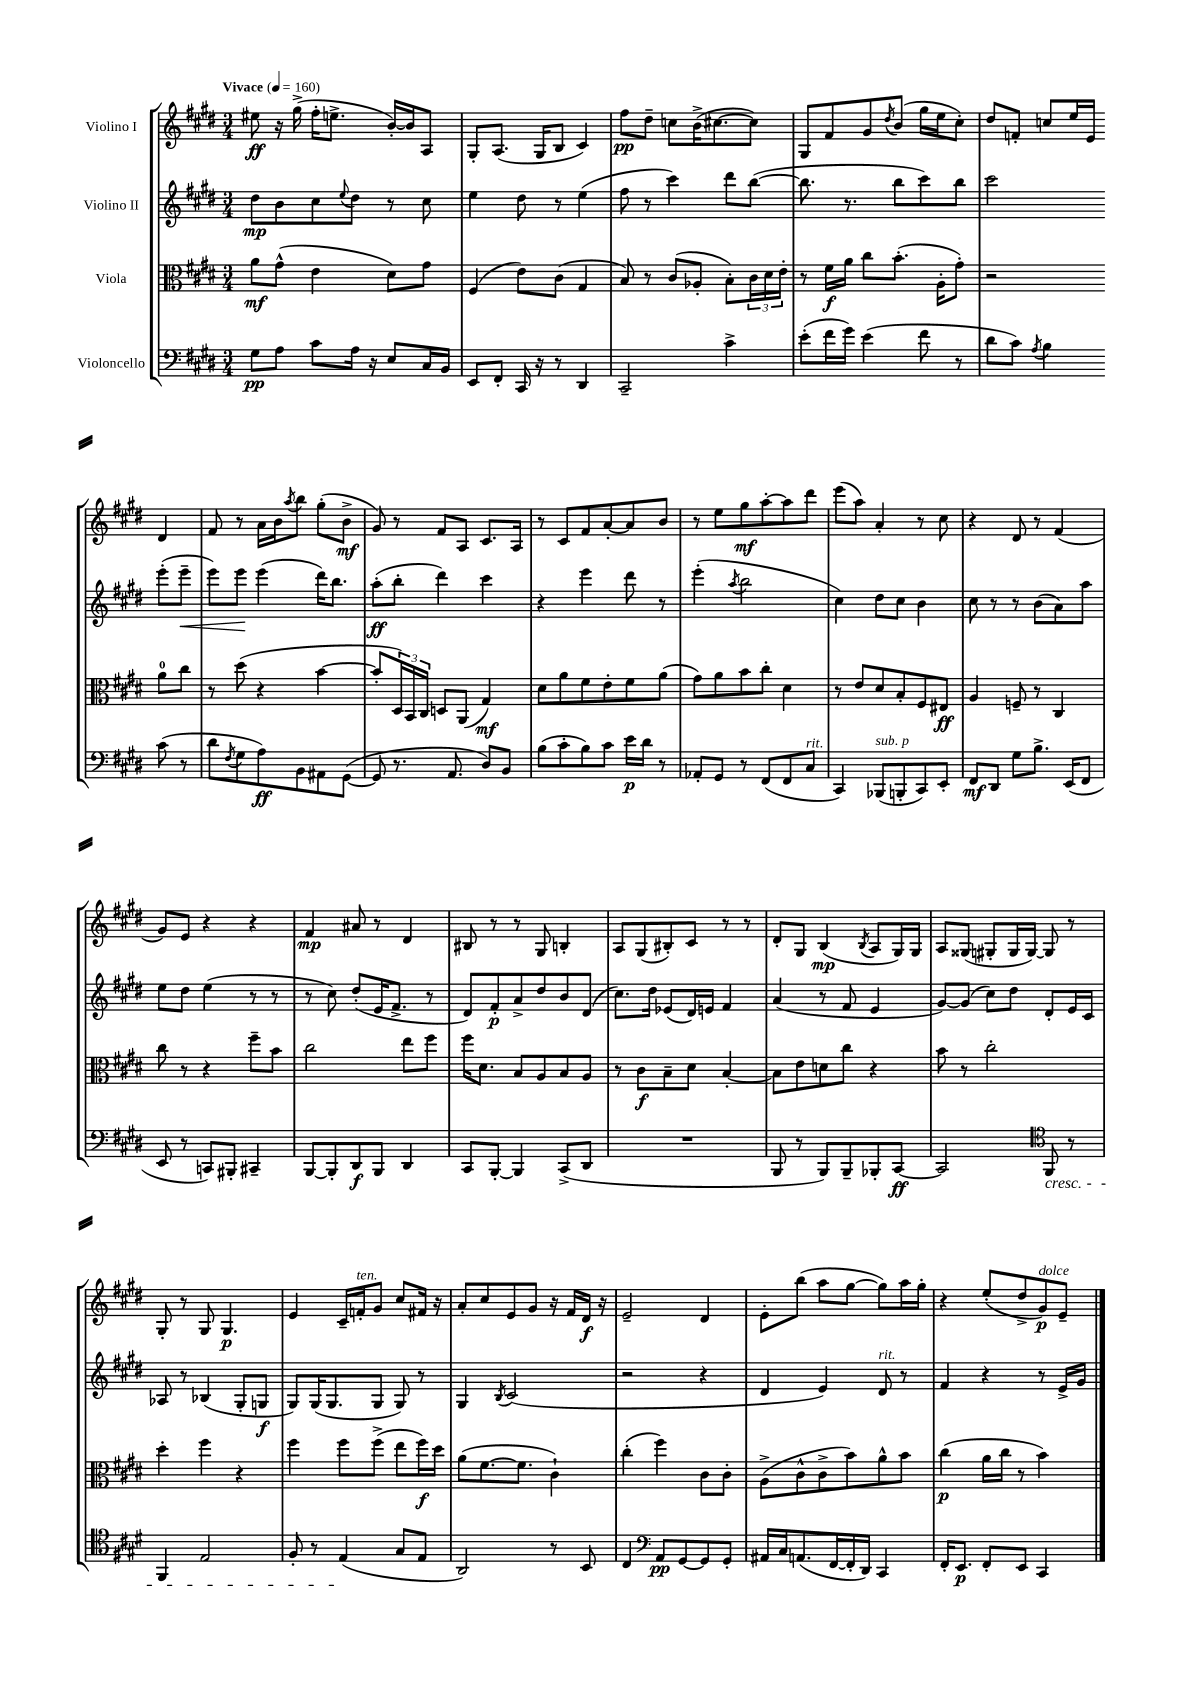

**kern	**kern	**kern	**kern
*staff4	*staff3	*staff2	*staff1
*clefF4	*clefC3	*clefG2	*clefG2
*k[f#c#g#d#]	*k[f#c#g#d#]	*k[f#c#g#d#]	*k[f#c#g#d#]
*M3/4	*M3/4	*M3/4	*M3/4
*MM160	*MM160	*MM160	*MM160
8G#	8a	8dd#	8ee#
8A	(8g#^^	8b	16r
.	.	.	(16gg#^
8c#	4e	8cc#	16ff#'
.	.	.	8.ee^
.	.	8qqee	.
16A	.	8dd#	.
16r	.	.	.
8E	8d#)	8r	[16b')
.	.	.	16b]
16C#	8g#	8cc#	8A
16BB	.	.	.
=	=	=	=
8EE	(4F#	4ee	8G#'
8FF#'	.	.	(8.A
16CC#	8e)	8dd#	.
16r	.	.	16G#
8r	(8c#	8r	8B
4DD#	4G#	(4ee	4c#)
=	=	=	=
2CC#~	8B)	8ff#	8ff#
.	8r	8r	8dd#~
.	(8c#	4ccc#)	8cc
.	8A-'	.	(16b^
.	.	.	[8.cc#
4c#^	8B')	8ddd#	.
.	24c#	([8bb	8cc#])
.	24d#	.	.
.	24e'	.	.
=	=	=	=
(8e'	8r	8.bb]	8G#
16f#	16f#	.	8f#
16g#)	16a	8.r	.
(4e	8cc#	.	8g#
.	.	.	8qdd#
.	(8.b'	8bb	(8b
8f#	.	8ccc#)	16gg#
.	16A'	.	16ee
8r	8g#')	8bb	8cc#')
=	=	=	=
8d#	2r	2ccc#	8dd#
8c#)	.	.	8f'
8qA	.	.	.
4B	.	.	8cc
.	.	.	16ee
.	.	.	16e
(8c#	8a	(8eee'	4d#
8r	8cc#	8eee~	.
=	=	=	=
8d#	8r	8eee)	8f#
8qF#	.	.	.
8G#	(8dd#	8eee	8r
8A)	4r	(4eee	16a
.	.	.	16b
.	.	.	8qaa
8BB	.	.	8bb
8AA#	[4b	16ddd#)	(8gg#'
.	.	8.bb	.
([8GG#	.	.	8b^
=	=	=	=
8GG#]	8b']	(8aa'	8g#)
8.r	24D#)	8bb'	8r
.	24BB	.	.
.	24C#	.	.
.	8D	4ddd#)	8f#
8.AA	.	.	.
.	(8AA	.	8A
8D#)	4G#)	4ccc#	8.c#
8BB	.	.	.
.	.	.	16A
=	=	=	=
(8B	8d#	4r	8r
8c#'	8a	.	8c#
8B)	8f#	4eee	8f#
8c#	8e'	.	[8a'
16e	8f#	8ddd#	8a]
16d#	.	.	.
8r	(8a	8r	8b
=	=	=	=
8AA-'	8g#)	(4eee'	8r
8GG#	8a	.	8ee
.	.	8qaa	.
8r	8b	2bb	8gg#
(8FF#	8cc#'	.	[8aa'
8FF#	4d#	.	8aa]
8C#	.	.	8ddd#
=	=	=	=
4CC#)	8r	4cc#)	(8eee
.	8e	.	8aa)
(8BBB-	8d#	8dd#	4a'
8BBB'	8B'	8cc#	.
8CC#)	8F#	4b	8r
8EE'	8E#	.	8cc#
=	=	=	=
8FF#	4A	8cc#	4r
8DD#	.	8r	.
8G#	8F~	8r	8d#
8.B^	8r	(8b	8r
.	4C#	8a)	(4f#
(16EE	.	.	.
8FF#	.	8aa	.
=	=	=	=
8EE	8cc#	8ee	8g#)
8r	8r	8dd#	8e
8CC)	4r	(4ee	4r
8BBB#'	.	.	.
4CC#~	8ff#~	8r	4r
.	8b	8r	.
=	=	=	=
[8BBB	2cc#	8r	4f#
8BBB']	.	8cc#)	.
8DD#	.	(8dd#'	8a#
8BBB	.	16e	8r
.	.	8.f#^	.
4DD#	8ee	.	4d#
.	8ff#	8r	.
=	=	=	=
8CC#	16ff#	8d#)	8B#
.	8.d#	.	.
[8BBB'	.	8f#'	8r
4BBB]	8B	8a^	8r
.	8A	8dd#	8G#
(8CC#^	8B	8b	4B'
8DD#	8A	(8d#	.
=	=	=	=
2.r	8r	8.cc#)	8A
.	8c#	.	(8G#
.	.	16dd#	.
.	8B~	(8e-	8B#')
.	8d#	16d#)	8c#
.	.	16e	.
.	[4B'	4f#	8r
.	.	.	8r
=	=	=	=
8BBB	8B]	(4a	8d#'
8r	8e	.	8G#
8BBB)	8d	8r	(4B
8BBB~	8cc#	8f#	.
.	.	.	8qB
8BBB-'	4r	4e	8A
[8CC#	.	.	16G#)
.	.	.	16G#
=	=	=	=
2CC#]	8b	[8g#)	8A
.	8r	(8g#]	(8G##
.	2cc#'	8cc#)	8G#'
.	.	8dd#	16G#
.	.	.	[16G#)
*clefC4	*	*	*
8FF#	.	8d#'	8G#]
8r	.	16e	8r
.	.	16c#	.
=	=	=	=
4FF#	4dd#'	8A-	8G#'
.	.	8r	8r
2E	4ff#	(4B-	8G#
.	.	.	4.G#
.	4r	8G#'	.
.	.	8G	.
=	=	=	=
8F#'	4ff#	8G#)	4e
8r	.	(16G#	.
.	.	8.G#	.
(4E	8ff#	.	16c#~
.	.	.	16f'
.	(8ff#^	8G#	8g#
8G#	8ee	8G#)	8cc#
8E	16ff#)	8r	16f#
.	16dd#	.	16r
=	=	=	=
2AA)	(8a	4G#	8a'
.	[8.f#	.	8cc#
.	.	8qB	.
.	.	(2c#	8e
.	8.f#]	.	.
.	.	.	8g#
8r	4c#`)	.	16r
.	.	.	16f#
8BB	.	.	16d#
.	.	.	16r
=	=	=	=
4C#	(4cc#'	2r	2e~
*clefF4	*	*	*
8AA	4ff#)	.	.
[8GG#	.	.	.
8GG#]	8c#	4r	4d#
8GG#'	8c#'	.	.
=	=	=	=
16AA#	(8A^	4d#	8e'
16C#	.	.	.
(8.AA	8c#^^	.	(8bb
.	8c#^	4e)	8aa
[16FF#	.	.	.
16FF#']	8b)	.	[8gg#
16DD#)	.	.	.
4CC#	8a^^	8d#	8gg#])
.	8b	8r	16aa
.	.	.	16gg#'
=	=	=	=
16FF#'	(4cc#	4f#	4r
8.EE	.	.	.
8FF#'	16a	4r	(8ee'
.	16cc#	.	.
8EE	8r	.	8dd#^
4CC#	4b)	8r	8g#)
.	.	16e^	8e~
.	.	16g#	.
==	==	==	==
*-	*-	*-	*-
